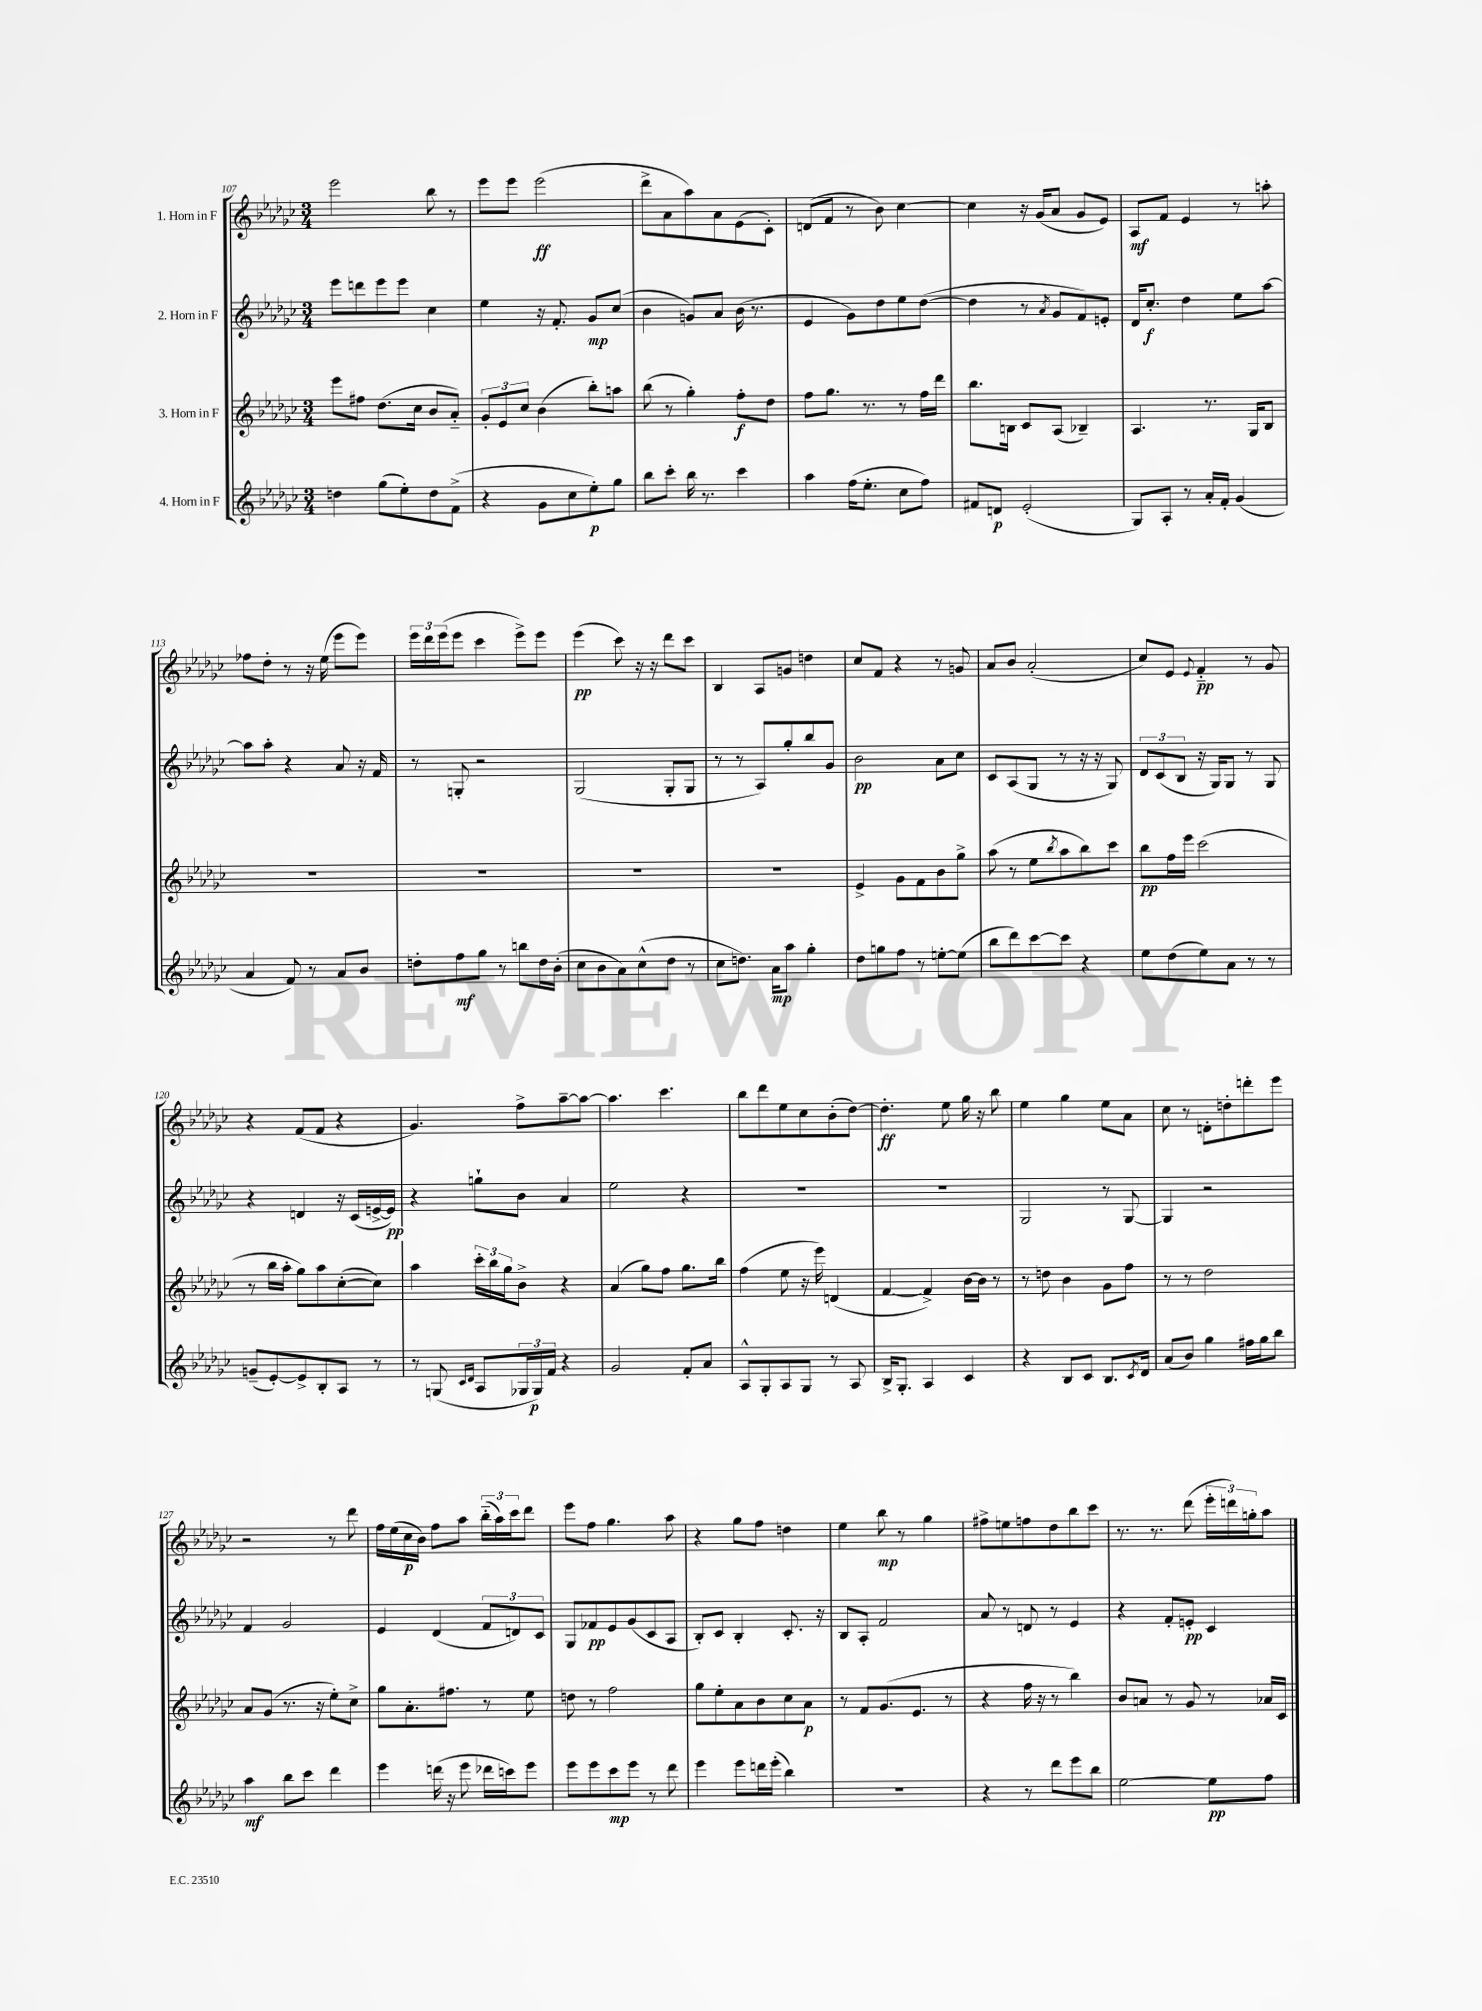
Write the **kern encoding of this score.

**kern	**dynam	**kern	**dynam	**kern	**dynam	**kern	**dynam
*part4	*part4	*part3	*part3	*part2	*part2	*part1	*part1
*staff4	*staff4	*staff3	*staff3	*staff2	*staff2	*staff1	*staff1
*I"4. Horn in F	*	*I"3. Horn in F	*	*I"2. Horn in F	*	*I"1. Horn in F	*
*clefG2	*	*clefG2	*	*clefG2	*	*clefG2	*
*k[b-e-a-d-g-c-]	*	*k[b-e-a-d-g-c-]	*	*k[b-e-a-d-g-c-]	*	*k[b-e-a-d-g-c-]	*
*M3/4	*	*M3/4	*	*M3/4	*	*M3/4	*
=107	=107	=107	=107	=107	=107	=107	=107
4ddn\	.	8eee-\L	.	8eee-\L	.	2eee-\	.
.	.	8ff#X\J	.	8dddn\	.	.	.
(8gg-\L	.	(8.dd-\L	.	8eee-\	.	.	.
8ee-'\)	.	.	.	8eee-\J	.	.	.
.	.	16cc-\Jk	.	.	.	.	.
8dd\	.	8b-/L	.	4cc-\	.	8bb-\	.
(8f^\J	.	8a-/J)	.	.	.	8r	.
=108	=108	=108	=108	=108	=108	=108	=108
4r	.	12g-'/L	.	4ee-\	.	8eee-\L	.
.	.	12e-/	.	.	.	.	.
.	.	.	.	.	.	8eee-\J	.
.	.	12cc-/J	.	.	.	.	.
8g-\L	.	(4b-\	.	16r	.	(2eee-\	ff
.	.	.	.	8.f'/	.	.	.
8cc-\	.	.	.	.	.	.	.
8ee-'\)	p	8bb-'\L)	.	8g-/L	mp	.	.
8gg-\J	.	8aan\J	.	(8cc-/J	.	.	.
=109	=109	=109	=109	=109	=109	=109	=109
8bb-\L	.	(8bb-\	.	4b-\	.	8ddd-^\L	.
8ccc-'\J	.	8r	.	.	.	8a-\	.
16bb-\	.	4gg-'\)	.	8gn/L)	.	8aa-\)	.
8.r	.	.	.	.	.	.	.
.	.	.	.	8a-/J	.	8a-\	.
4ccc-\	.	8ff'\L	f	(16b-\	.	(8e-\	.
.	.	.	.	8.r	.	.	.
.	.	8dd-\J	.	.	.	8c-'\J)	.
=110	=110	=110	=110	=110	=110	=110	=110
4aa-\	.	8ff\L	.	4e-/	.	(8dn/L	.
.	.	8.gg-\J	.	.	.	8f/J	.
(16ff\KL	.	.	.	8g-\L)	.	8r	.
8.ee-'\J	.	8.r	.	.	.	.	.
.	.	.	.	8dd-\	.	8b-\)	.
8cc-\L	.	8r	.	8ee-\	.	[4cc-\	.
8ff\J)	.	16ff\LL	.	([8dd-\J	.	.	.
.	.	16ddd-\JJ	.	.	.	.	.
=111	=111	=111	=111	=111	=111	=111	=111
8f#X/L	.	8.bb-\L	.	4dd-\]	.	4cc-\]	.
8dn/J	p	.	.	.	.	.	.
.	.	16Bn\Jk	.	.	.	.	.
(2e-'/	.	8c-/L	.	8r	.	16r	.
.	.	.	.	.	.	(16g-/KL	.
.	.	.	.	8qa-/	.	.	.
.	.	(8A-/J	.	8g-/L	.	8a-/J	.
.	.	4B-X~/)	.	8f/)	.	8g-/L	.
.	.	.	.	8en'/J	.	8e-/J)	.
=112	=112	=112	=112	=112	=112	=112	=112
8G-/L)	.	4.A-/	.	16d-/KL	.	8A-/L	mf
.	.	.	.	8.cc-'/J	f	.	.
8A-'/J	.	.	.	.	.	8f/J	.
8r	.	.	.	4dd-\	.	4e-/	.
16a-'/LL	.	8.r	.	.	.	.	.
16f'/JJ	.	.	.	.	.	.	.
(4g-/	.	.	.	8ee-\L	.	8r	.
.	.	16G-/KL	.	.	.	.	.
.	.	8B-/J	.	[8aa-\J	.	8aan'\	.
!!LO:LB:g=z
=113	=113	=113	=113	=113	=113	=113	=113
4a-/	.	2.r	.	8aa-\L]	.	8ff-X\L	.
.	.	.	.	8aa-'\J	.	8dd-'\J	.
8f/)	.	.	.	4r	.	8r	.
8r	.	.	.	.	.	16r	.
.	.	.	.	.	.	(16ee-\	.
8a-/L	.	.	.	8a-/	.	8eee-\L	.
8b-/J	.	.	.	16r	.	8eee-\J)	.
.	.	.	.	16f/	.	.	.
=114	=114	=114	=114	=114	=114	=114	=114
8ddn'\L	.	2.r	.	8r	.	24eee-\LL	.
.	.	.	.	.	.	24ddd-\	.
.	.	.	.	.	.	(24eee-\J	.
8ff\	mf	.	.	8Gn'/	.	8eee-\J	.
8gg-\J	.	.	.	2r	.	4ccc-\	.
8r	.	.	.	.	.	.	.
8bbn\L	.	.	.	.	.	8eee-^\L)	.
16dd\L	.	.	.	.	.	8eee-\J	.
(16b-'\JJ	.	.	.	.	.	.	.
=115	=115	=115	=115	=115	=115	=115	=115
8cc-\L	.	2.r	.	(2G-/	.	(4eee-\	pp
8b-\	.	.	.	.	.	.	.
8a-\)	.	.	.	.	.	8ccc-\)	.
(8cc-^^\	.	.	.	.	.	16r	.
.	.	.	.	.	.	16r	.
8dd-\J	.	.	.	8G-'/L	.	8ddd-\L	.
8r	.	.	.	8G-/J	.	8ccc-\J	.
=116	=116	=116	=116	=116	=116	=116	=116
8cc-\L	.	2.r	.	8r	.	4B-/	.
8.ddn\J)	.	.	.	8r	.	.	.
.	.	.	.	8A-/L)	.	8A-/L	.
16a-\KL	mp	.	.	.	.	.	.
8aa-\J	.	.	.	8gg-'/	.	8gn/J	.
4gg-'\	.	.	.	8bb-/	.	4ddn\	.
.	.	.	.	8g-/J	.	.	.
=117	=117	=117	=117	=117	=117	=117	=117
8dd-\L	.	4e-^/	.	2b-\	pp	8cc-/L	.
8ggn\	.	.	.	.	.	8f/J	.
8ff\J	.	8g-\L	.	.	.	4r	.
8r	.	8f\	.	.	.	.	.
[8een'\L	.	8b-\	.	8a-\L	.	8r	.
(8ee\J]	.	8gg-^\J	.	8cc-\J	.	8gn/	.
=118	=118	=118	=118	=118	=118	=118	=118
8bb-\L	.	(8aa-\	.	8c-/L	.	8a-/L	.
8ddd-\)	.	8r	.	(8A-/	.	8b-/J	.
[8ccc-\	.	8ee-\L	.	8G-/J	.	(2a-'/	.
.	.	8qbb-/	.	.	.	.	.
8ccc-\J]	.	8aa-\	.	8r	.	.	.
4r	.	8bb-\)	.	16r	.	.	.
.	.	.	.	16r	.	.	.
.	.	8ccc-\J	.	8G-/)	.	.	.
=119	=119	=119	=119	=119	=119	=119	=119
8ee-\L	.	8bb-\L	pp	12d-/L	.	8cc-/L)	.
.	.	.	.	(12c-/	.	.	.
(8dd-\	.	16ff\L	.	.	.	8e-/J	.
.	.	.	.	12B-/J	.	.	.
.	.	16eee-\JJ	.	.	.	.	.
.	.	.	.	.	.	8qqe-/	.
8ee-\)	.	(2ccc-\	.	16r	.	4f/	pp
.	.	.	.	16G-/KL)	.	.	.
8a-\J	.	.	.	8G-/J	.	.	.
8r	.	.	.	8r	.	8r	.
8r	.	.	.	8G-/	.	8g-/	.
!!LO:LB:g=z
=120	=120	=120	=120	=120	=120	=120	=120
(8gn~/L	.	8r	.	4r	.	4r	.
[8e-'/)	.	16bb-\LL	.	.	.	.	.
.	.	16aa-'\JJ	.	.	.	.	.
8e-^/]	.	8gg-\L)	.	4dn/	.	(8f/L	.
8B-'/	.	8aa-\	.	.	.	8f/J	.
8A-/J	.	([8cc-'\	.	16r	.	4r	.
.	.	.	.	(16c-/LL	.	.	.
8r	.	8cc-\J])	.	[16en^/	.	.	.
.	.	.	.	16e/JJ])	pp	.	.
=121	=121	=121	=121	=121	=121	=121	=121
8r	.	4aa-\	.	4r	.	4.g-/)	.
(8Gn/	.	.	.	.	.	.	.
16qqc-/LL	.	.	.	.	.	.	.
16qqd-/JJ	.	.	.	.	.	.	.
8A-/L	.	24ccc-'\LL	.	8ggn`\L	.	.	.
.	.	24bb-\	.	.	.	.	.
.	.	24gg-\J	.	.	.	.	.
24G-X/L	.	8b-^\J	.	8b-\J	.	8ff^\L	.
24G-/)	p	.	.	.	.	.	.
24f/JJ	.	.	.	.	.	.	.
4r	.	4r	.	4a-/	.	[8aa-~\	.
.	.	.	.	.	.	8aa-\J_	.
=122	=122	=122	=122	=122	=122	=122	=122
2g-/	.	(4a-/	.	2ee-\	.	4.aa-\]	.
.	.	8gg-\L)	.	.	.	.	.
.	.	8ff\J	.	.	.	4.ccc-\	.
8f'/L	.	8.gg-\L	.	4r	.	.	.
8a-/J	.	.	.	.	.	.	.
.	.	16bb-\Jk	.	.	.	.	.
=123	=123	=123	=123	=123	=123	=123	=123
8A-^^/L	.	(4ff\	.	2.r	.	8bb-\L	.
8G-'/	.	.	.	.	.	8ddd-\	.
8A-/	.	8ee-\	.	.	.	8ee-\	.
8G-/J	.	16r	.	.	.	8cc-\	.
.	.	16eee-\)	.	.	.	.	.
8r	.	(4dn/	.	.	.	(8b-'\	.
8A-/	.	.	.	.	.	[8dd-\J)	.
=124	=124	=124	=124	=124	=124	=124	=124
16B-^/KL	.	[4f/	.	2.r	.	4.dd-'\]	ff
8.G-'/J	.	.	.	.	.	.	.
4A-/	.	4f^/])	.	.	.	.	.
.	.	.	.	.	.	8ee-\	.
4c-/	.	[16b-\LL	.	.	.	16gg-\	.
.	.	16b-\JJ]	.	.	.	16r	.
.	.	8r	.	.	.	8bb-\	.
=125	=125	=125	=125	=125	=125	=125	=125
4r	.	8r	.	2G-/	.	4ee-\	.
.	.	8ddn\	.	.	.	.	.
8B-/L	.	4b-\	.	.	.	4gg-\	.
8c-/J	.	.	.	.	.	.	.
8.B-/L	.	8g-\L	.	8r	.	8ee-\L	.
.	.	8ff\J	.	[8G-/	.	8a-\J	.
8qc-/	.	.	.	.	.	.	.
16d-/Jk	.	.	.	.	.	.	.
=126	=126	=126	=126	=126	=126	=126	=126
(8a-/L	.	8r	.	4G-/]	.	8cc-\	.
8b-/J)	.	8r	.	.	.	8r	.
4gg-\	.	2dd-\	.	2r	.	8dn'\L	.
.	.	.	.	.	.	8ddn'\	.
16ff#X\LL	.	.	.	.	.	8dddn'\	.
16gg-\J	.	.	.	.	.	.	.
8bb-\J	.	.	.	.	.	8eee-\J	.
!!LO:LB:g=z
=127	=127	=127	=127	=127	=127	=127	=127
4aa-\	mf	8a-/L	.	4f/	.	2r	.
.	.	(8g-/J	.	.	.	.	.
8bb-\L	.	8.r	.	2g-/	.	.	.
8ccc-\J	.	.	.	.	.	.	.
.	.	16r	.	.	.	.	.
4ddd-\	.	8ee-'\L)	.	.	.	8r	.
.	.	8cc-^\J	.	.	.	8ddd-\	.
=128	=128	=128	=128	=128	=128	=128	=128
4eee-\	.	8gg-\L	.	4e-/	.	16ff\LL	.
.	.	.	.	.	.	(16ee-\	.
.	.	8.a-'\	.	.	.	16cc-\	p
.	.	.	.	.	.	16b-\JJ)	.
(16dddn\	.	.	.	(4d-/	.	8ff\L	.
16r	.	8.ff#X\J	.	.	.	.	.
8eee-\	.	.	.	.	.	8aa-\J	.
16ddd-X\LL	.	8r	.	12f/L	.	(24bb-\LL	.
.	.	.	.	.	.	24aa-\)	.
16cccn\J)	.	.	.	.	.	.	.
.	.	.	.	12dn/)	.	24ccc-\J	.
8eee-\J	.	8ee-\	.	.	.	8ddd-\J	.
.	.	.	.	12c-/J	.	.	.
=129	=129	=129	=129	=129	=129	=129	=129
8eee-\L	.	8ddn\	.	8G-/L	.	8eee-\L	.
8eee-\	.	8r	.	8f-X/	pp	8ff\J	.
8ccc-\	mp	2ff\	.	8e-/	.	4.gg-\	.
8eee-\J	.	.	.	(8g-/	.	.	.
8r	.	.	.	8c-/	.	.	.
8ddd-\	.	.	.	8A-/J	.	8aa-\	.
=130	=130	=130	=130	=130	=130	=130	=130
4eee-\	.	8gg-\L	.	8B-'/L)	.	4r	.
.	.	8ee-'\	.	8c-/J	.	.	.
8eee-\L	.	8a-\	.	4B-'/	.	8gg-\L	.
16dddn\L	.	8b-\	.	.	.	8ff\J	.
(16eee-'\JJ	.	.	.	.	.	.	.
4bb-\)	.	8cc-\	.	8.c-'/	.	4ddn\	.
.	.	8a-\J	p	.	.	.	.
.	.	.	.	16r	.	.	.
=131	=131	=131	=131	=131	=131	=131	=131
2.r	.	8r	.	8B-/L	.	4ee-\	.
.	.	8f/L	.	8A-'/J	.	.	.
.	.	(8.g-/	.	2f/	.	8bb-\	mp
.	.	.	.	.	.	8r	.
.	.	8.e-/J	.	.	.	.	.
.	.	.	.	.	.	4gg-\	.
.	.	8r	.	.	.	.	.
=132	=132	=132	=132	=132	=132	=132	=132
4r	.	4r	.	8a-/	.	8ff#X^\L	.
.	.	.	.	8r	.	8een\	.
8r	.	16ff\	.	8dn/	.	8ffn\	.
.	.	16r	.	.	.	.	.
8ddd-\L	.	8r	.	8r	.	8dd-\	.
8eee-\	.	4bb-\)	.	4e-/	.	8bb-\	.
8bb-\J	.	.	.	.	.	8ccc-\J	.
=133	=133	=133	=133	=133	=133	=133	=133
[2ee-\	.	8b-/L	.	4r	.	8.r	.
.	.	8an/J	.	.	.	.	.
.	.	.	.	.	.	8.r	.
.	.	8r	.	8f'/L	.	.	.
.	.	8g-/	.	8en'/J	pp	(8ddd-\	.
8ee-\L]	pp	8r	.	4c-/	.	24eee-'\LL	.
.	.	.	.	.	.	24dddn\)	.
.	.	.	.	.	.	24ggn'\J	.
8ff\J	.	16a-X/LL	.	.	.	8aa-\J	.
.	.	16c-/JJ	.	.	.	.	.
==	==	==	==	==	==	==	==
*-	*-	*-	*-	*-	*-	*-	*-
